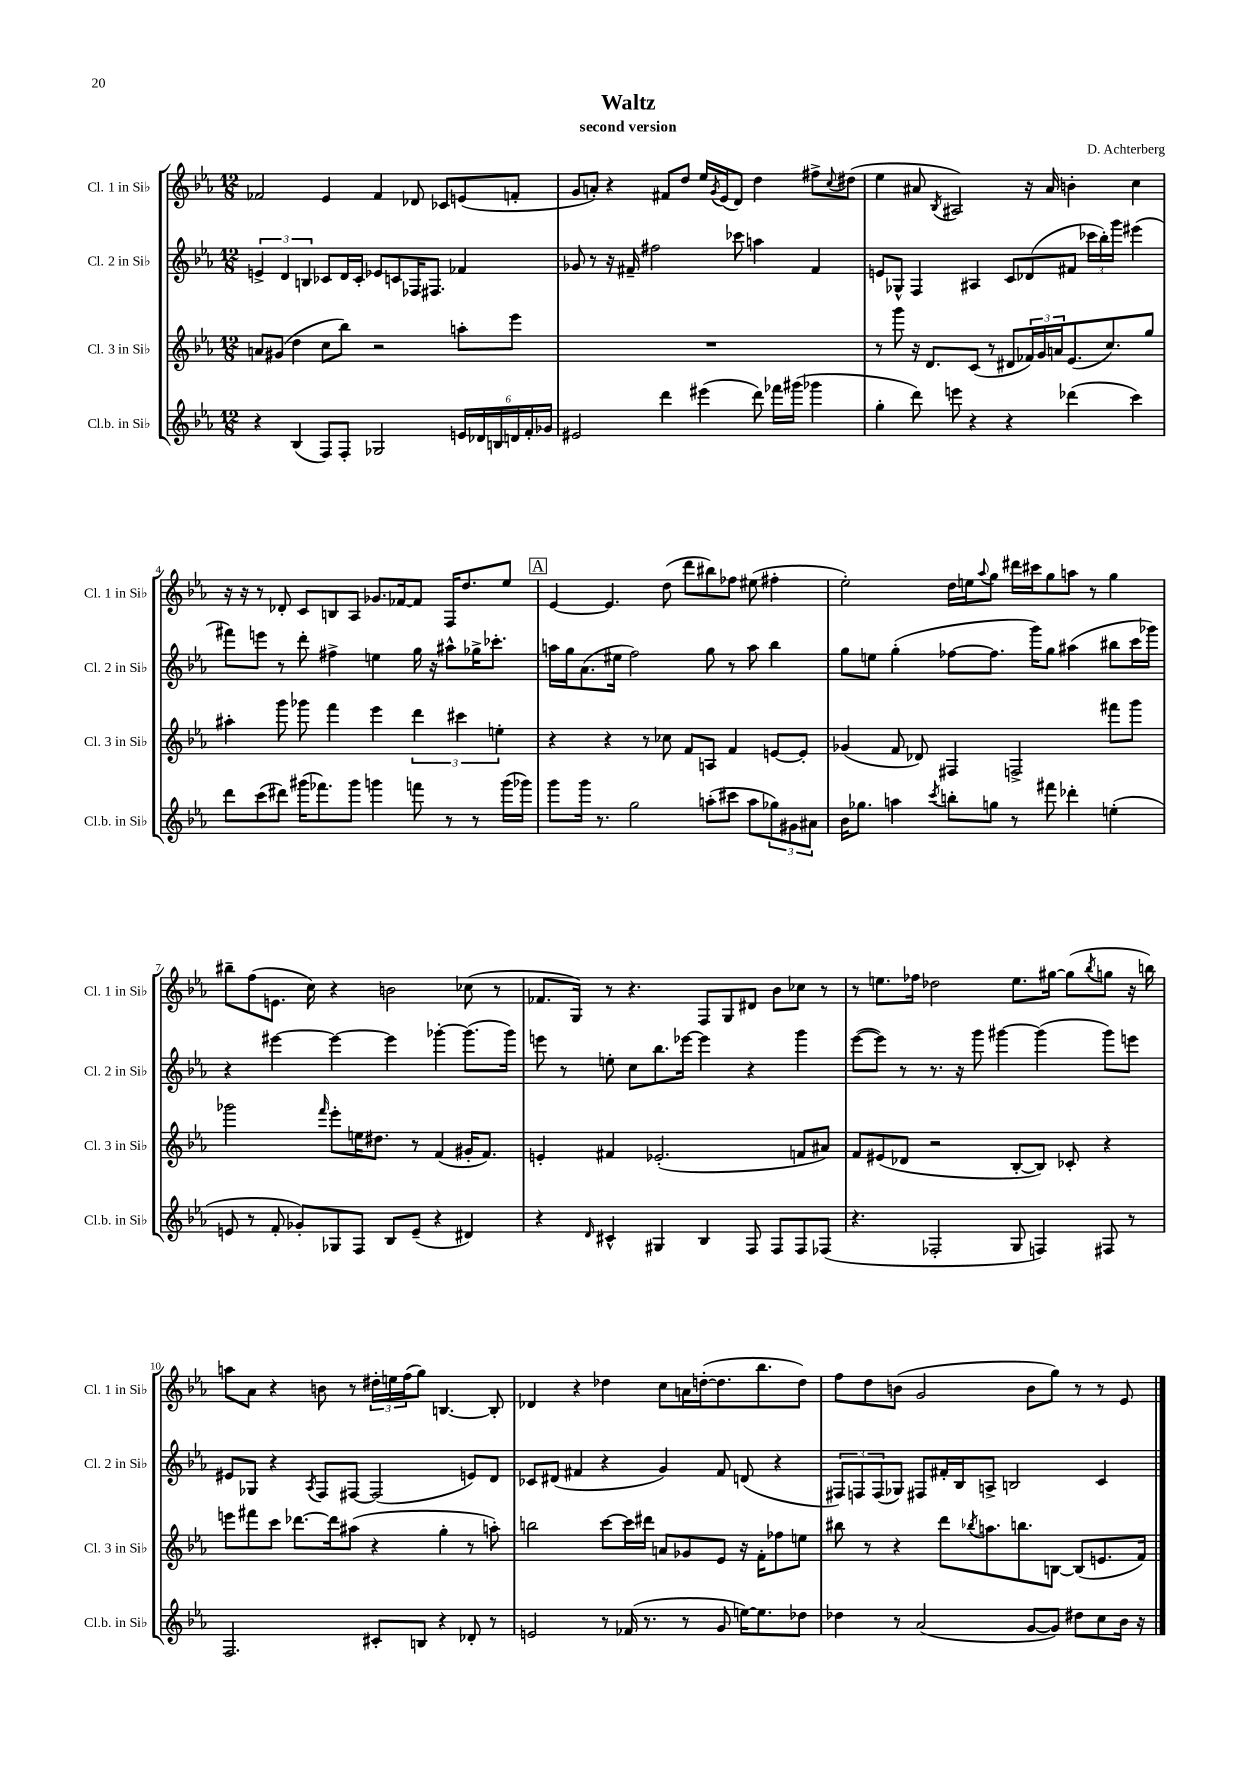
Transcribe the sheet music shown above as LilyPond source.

\header { title = "Waltz" composer = "D. Achterberg" subtitle = "second version" }
<<
\new StaffGroup <<
\new Staff = "s0" \with { instrumentName = "Cl. 1 in Sib" shortInstrumentName = "Cl. 1 in Sib" } {
    \clef treble \key ees \major \numericTimeSignature \time 12/8
    fes'2 ees'4 fes'4 des'8 ces'8 e'8( f'8-. |
    g'8 a'8-.) r4 fis'8 d''8 ees''16 \acciaccatura { g'8 } ees'16( d'8) d''4 fis''8-> \appoggiatura { c''8 } dis''8( |
    ees''4 ais'8 \acciaccatura { bes8 } ais2) r16 ais'16 b'4-. c''4 |
    r16 r16 r8 des'8-. c'8 b8 aes8 ges'8. fes'16~ fes'8 f16 d''8. ees''8 |
    \mark \markup { \box "A" } ees'4~ ees'4. d''8( d'''8 bis''8) fes''8 eis''8( fis''4-. |
    ees''2-.) d''16 e''16 \appoggiatura { aes''8 } g''8 dis'''16 cis'''16 g''8 a''8 r8 g''4 |
    bis''8-- f''8( e'8. c''16) r4 b'2 ces''8( r8 |
    fes'8. g16) r8 r4. f8 g8 dis'8 bes'8 ces''8 r8 |
    r8 e''8. fes''16 des''2 e''8. gis''16~ gis''8( \acciaccatura { bes''8 } g''8 r16 b''16) |
    a''8 aes'8 r4 b'8 r8 \tuplet 3/2 { dis''16-. e''16 f''16( } g''8) b4.~ b8-. |
    des'4 r4 des''4 c''8 a'16 d''16~-.( d''8. bes''8. d''8) |
    f''8 d''8 b'8( g'2 b'8 g''8) r8 r8 ees'8 \bar "|." |
}
\new Staff = "s1" \with { instrumentName = "Cl. 2 in Sib" shortInstrumentName = "Cl. 2 in Sib" } {
    \clef treble \key ees \major \numericTimeSignature \time 12/8
    \tuplet 3/2 { e'4-> d'4 b4 } ces'8 d'16 ces'16-. ees'8 c'8 fes16 fis8. fes'4 |
    ges'8 r8 r16 fis'16-- fis''2 ces'''8 a''4 fis'4 |
    e'8 ges8-^ f4 ais4 c'8 des'8( fis'8 \tuplet 3/2 { ces'''16 bes''16-.) g'''16 } eis'''4( |
    fis'''8) e'''8 r8 d'''8-. fis''4-> e''4 g''16 r16 ais''8-^ ges''16-> ces'''8.-. |
    \mark \markup { \box "A" } a''16 g''16 aes'8.( eis''16 f''2) g''8 r8 a''8 bes''4 |
    g''8 e''8 g''4-.( fes''8~ fes''8. g'''16) g''8 ais''4( bis''8 c'''16 ges'''16) |
    r4 eis'''4~ eis'''4~ eis'''4 ges'''4~-. ges'''8.( ges'''16) |
    e'''8 r8 e''8-. c''8 bes''8. ees'''16~ ees'''4 r4 g'''4 |
    ees'''8~( ees'''8) r8 r8. r16 g'''8 gis'''4~ gis'''4( gis'''8) e'''8 |
    eis'8 ges8 r4 \acciaccatura { aes8 } f8 fis8~ fis2( e'8) d'8 |
    ces'8 dis'8( fis'4 r4 g'4) fis'8 d'8( r4 |
    \tuplet 3/2 { fis8) f8 f8( } ges8) fis8 fis'16-. bes16 a8-> b2 c'4 \bar "|." |
}
\new Staff = "s2" \with { instrumentName = "Cl. 3 in Sib" shortInstrumentName = "Cl. 3 in Sib" } {
    \clef treble \key ees \major \numericTimeSignature \time 12/8
    a'8 gis'8( d''4 c''8 bes''8) r2 a''8-. ees'''8 |
    R1. |
    r8 g'''8 r16 d'8. c'8( r8 dis'8 \tuplet 3/2 { fes'16) g'16 a'16 } ees'8.( c''8.) g''8 |
    ais''4-. g'''8 ges'''8 f'''4 ees'''4 \tuplet 3/2 { d'''4 cis'''4 e''4-. } |
    \mark \markup { \box "A" } r4 r4 r8 ces''8 f'8 a8 f'4 e'8~ e'8-. |
    ges'4( f'8 des'8) fis4 f2-> fis'''8 g'''8 |
    ges'''2 \grace { f'''16 } ees'''8-. e''16 dis''8. r8 f'4( gis'16-. f'8.) |
    e'4-. fis'4 ees'2.-.( f'8 ais'8) |
    f'8 eis'8( des'8 r2 bes8~-. bes8) ces'8-. r4 |
    e'''8 fis'''8 c'''8 des'''8.~ des'''16 ais''8( r4 g''4-. r8 a''8-.) |
    b''2 c'''8~ c'''16 dis'''16 a'8 ges'8 ees'8 r16 f'16-. fes''8 e''8 |
    bis''8 r8 r4 d'''8 \acciaccatura { bes''8 } a''8. b''8. b8~ b8( e'8. f'16) \bar "|." |
}
\new Staff = "s3" \with { instrumentName = "Cl.b. in Sib" shortInstrumentName = "Cl.b. in Sib" } {
    \clef treble \key ees \major \numericTimeSignature \time 12/8
    r4 bes4( f8) f8-. ges2 \tuplet 6/4 { e'16 des'16 b16 d'16 f'16-. ges'16 } |
    eis'2 d'''4 eis'''4( d'''8) fes'''16 gis'''16( ges'''4 |
    g''4-. d'''8) e'''8 r4 r4 des'''4( c'''4) |
    d'''8 c'''8( dis'''8) gis'''16( fes'''8.) gis'''8 g'''4 f'''8 r8 r8 g'''16( ges'''16) |
    \mark \markup { \box "A" } g'''8 g'''16 r8. g''2 a''8-.( cis'''8 a''8 \tuplet 3/2 { ges''8) gis'8 ais'8 } |
    bes'16 ges''8. a''4 \acciaccatura { c'''8 } b''8-. g''8 r8 fis'''8 des'''4-. e''4-.( |
    e'8 r8 f'8-. ges'8-.) ges8 f8 bes8 e'8--( r4 dis'4) |
    r4 \grace { d'16 } cis'4-^ gis4 bes4 f8 f8 f8 fes8( |
    r4. fes2-. g8 f4) fis8 r8 |
    f2. cis'8-. b8 r4 des'8-. r8 |
    e'2 r8 fes'16( r8. r8 g'8 e''16~) e''8. des''8 |
    des''4 r8 aes'2( g'8~ g'8) dis''8 c''8 bes'16 r16 \bar "|." |
}
>>
>>
